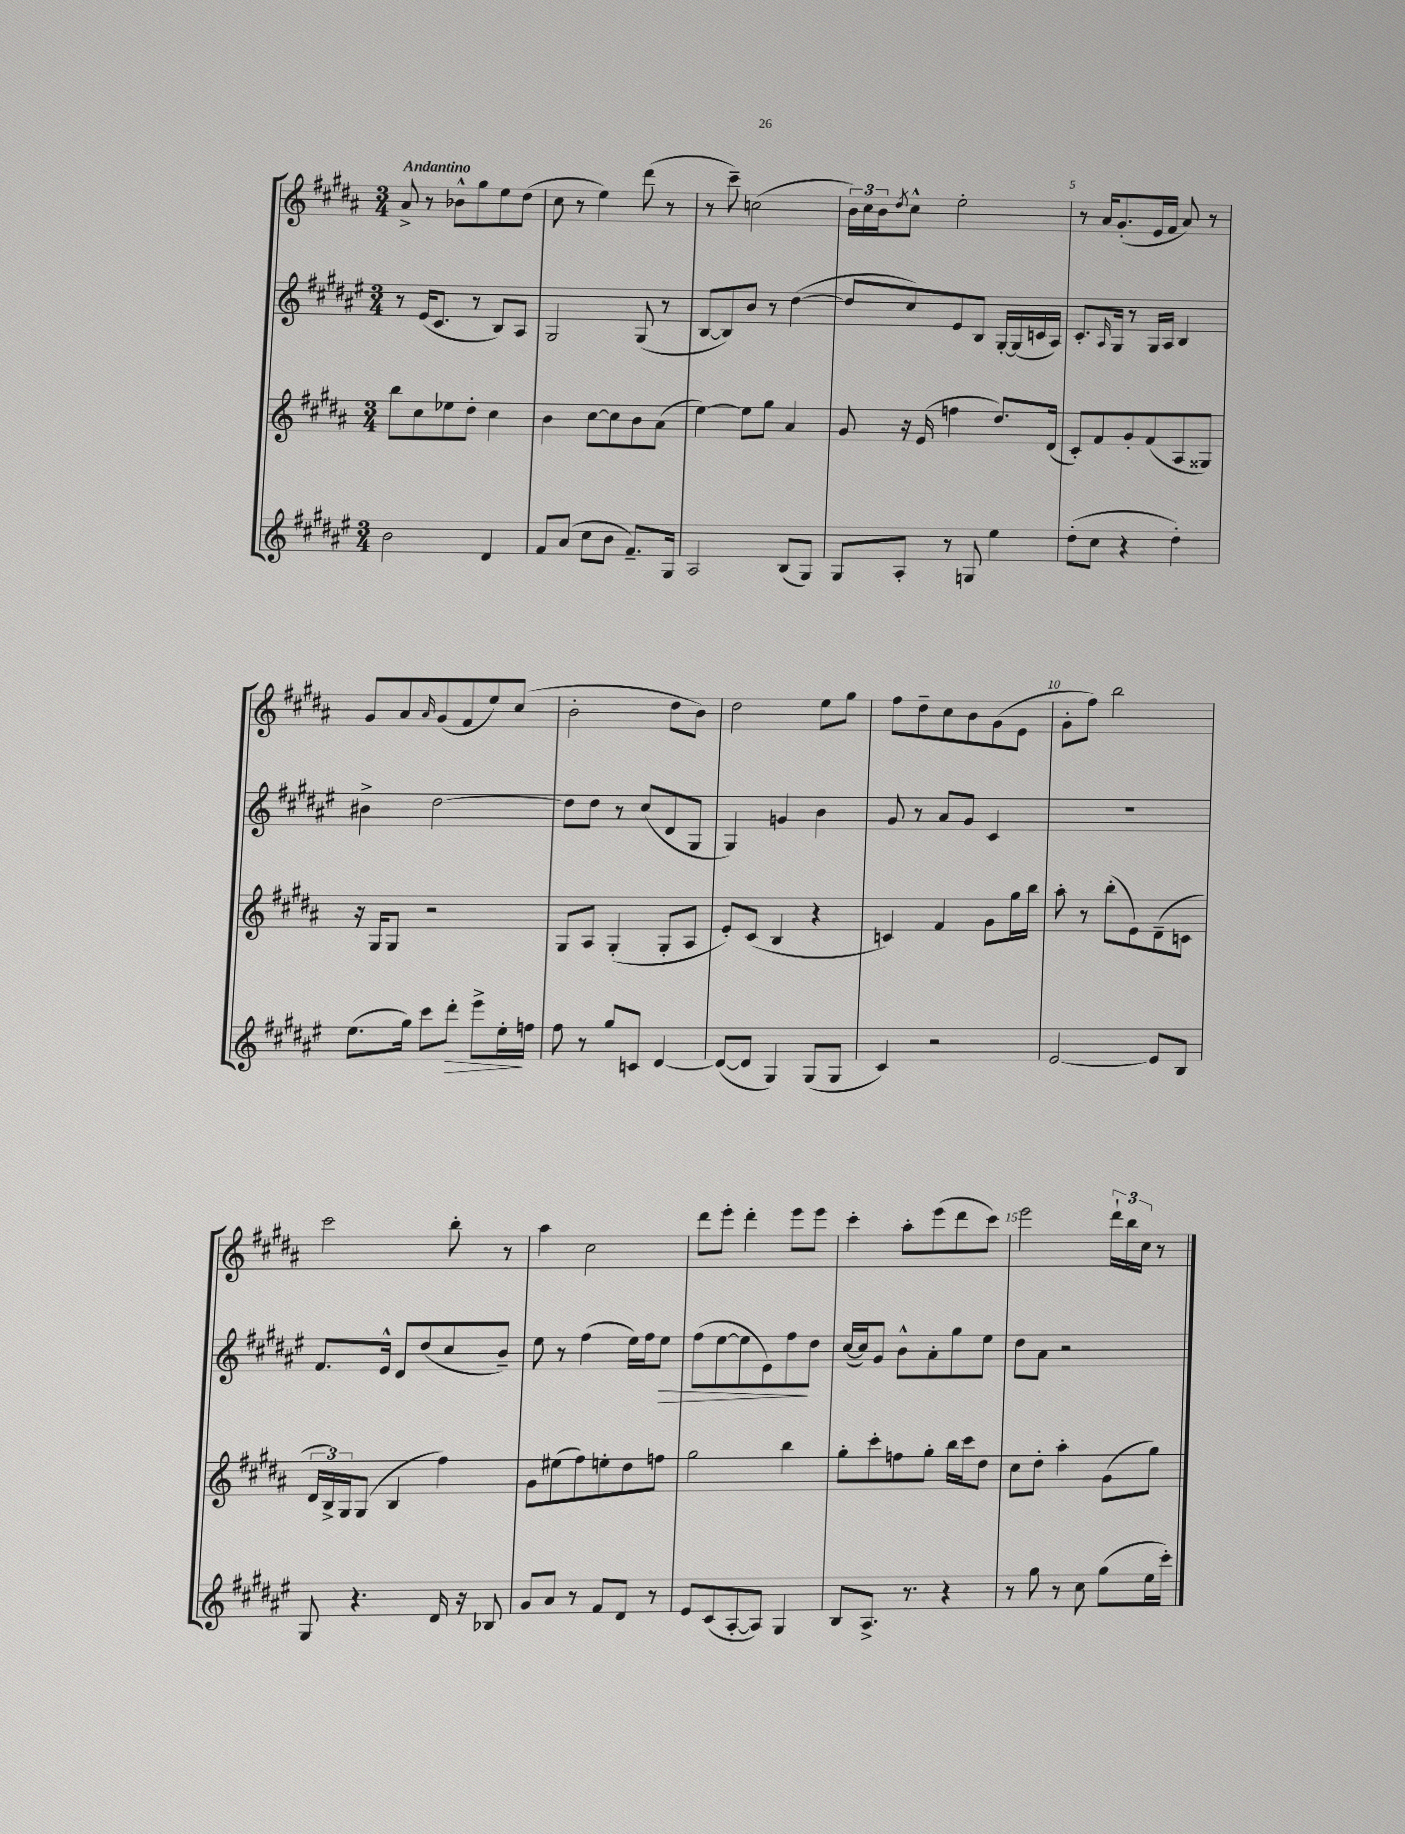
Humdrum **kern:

**kern	**dynam	**kern	**kern	**dynam	**kern
*part4	*part4	*part3	*part2	*part2	*part1
*staff4	*staff4	*staff3	*staff2	*staff2	*staff1
*clefG2	*	*clefG2	*clefG2	*	*clefG2
*k[f#c#g#d#a#e#]	*	*k[f#c#g#d#a#]	*k[f#c#g#d#a#e#]	*	*k[f#c#g#d#a#]
*M3/4	*	*M3/4	*M3/4	*	*M3/4
=1	=1	=1	=1	=1	=1
!	!	!	!	!	!LO:TX:a:B:t=Andantino
2b\	.	8bb\L	8r	.	8a#^/
.	.	8cc#\	(16e#/KL	.	8r
.	.	.	8.c#/J	.	.
.	.	8ee-X\	.	.	8b-X^^\L
.	.	8dd#'\J	8r	.	8gg#\
4d#/	.	4cc#\	8B/L)	.	8ee\
.	.	.	8A#/J	.	(8dd#\J
=2	=2	=2	=2	=2	=2
8f#/L	.	4b\	2G#/	.	8cc#\
(8a#/J	.	.	.	.	8r
8cc#\L	.	[8cc#\L	.	.	4ee\)
8b\J	.	8cc#\]	.	.	.
8.f#~/L)	.	8b\	(8G#/	.	(8ddd#\
.	.	(8a#\J	8r	.	8r
16G#/Jk	.	.	.	.	.
=3	=3	=3	=3	=3	=3
2A#/	.	[4ee\)	[8B/L	.	8r
.	.	.	8B/])	.	8ccc#~\)
.	.	8ee\L]	8b/J	.	(2ccn\
.	.	8gg#\J	8r	.	.
(8B/L	.	4a#/	([4dd#\	.	.
8G#/J)	.	.	.	.	.
=4	=4	=4	=4	=4	=4
8G#/L	.	8g#/	8dd#/L]	.	24b\LL)
.	.	.	.	.	24cc#\
.	.	.	.	.	24b\J
.	.	.	.	.	8qdd#/
8A#'/J	.	16r	8cc#/)	.	8cc#^^\J
.	.	(16e/	.	.	.
8r	.	4ffn\	8e#/	.	2ee'\
8Gn/	.	.	8B/J	.	.
4ee#\	.	8.dd#/L)	[16G#'/LL	.	.
.	.	.	(16G#/]	.	.
.	.	.	16cn/	.	.
.	.	(16d#/Jk	16A#/JJ)	.	.
=5	=5	=5	=5	=5	=5
(8dd#'\L	.	8c#'/L)	8.c#'/L	.	8r
8cc#\J	.	8f#/	.	.	16a#/KL
.	.	.	16qqA#/	.	.
.	.	.	16G#/Jk	.	(8.g#'/
4r	.	8g#'/	8r	.	.
.	.	(8f#/	16G#/LL	.	16e/L
.	.	.	16A#/JJ	.	16f#/JJ
4dd#'\)	.	8A#/	4B/	.	8a#/)
.	.	8G##X/J)	.	.	8r
!!LO:LB:g=z
=6	=6	=6	=6	=6	=6
(8.ee#\L	.	16r	4b#X^\	.	8g#/L
.	.	16G#/KL	.	.	.
.	.	8G#/J	.	.	8a#/
16gg#\Jk)	.	.	.	.	.
.	.	.	.	.	16qqa#/
8ccc#\L	.	2r	[2dd#\	.	(8g#/
!	!LO:HP:b	!	!	!	!
8ddd#'\J	>	.	.	.	8f#/
8eee#^\L	.	.	.	.	8ee/)
16ee#'\L	.	.	.	.	(8cc#/J
16ffn\JJ	]	.	.	.	.
=7	=7	=7	=7	=7	=7
8ff#\	.	8G#/L	8dd#\L]	.	2b'\
8r	.	8A#/J	8dd#\J	.	.
8gg#/L	.	(4G#'/	8r	.	.
8cn/J	.	.	(8cc#/L	.	.
[4d#/	.	8G#'/L	8d#/	.	8dd#\L
.	.	8A#/J	8G#/J	.	8b\J)
=8	=8	=8	=8	=8	=8
(8d#/L_	.	8e'/L)	4G#/)	.	2dd#\
8d#/J]	.	(8c#/J	.	.	.
4G#/)	.	4B/	4gn/	.	.
(8G#/L	.	4r	4b\	.	8ee\L
8G#/J	.	.	.	.	8gg#\J
=9	=9	=9	=9	=9	=9
4c#/)	.	4cn/)	8g#/	.	8ff#\L
.	.	.	8r	.	8dd#~\
2r	.	4f#/	8a#/L	.	8cc#\
.	.	.	8g#/J	.	8b\
.	.	8g#\L	4c#/	.	(8g#\
.	.	16gg#\L	.	.	8e\J
.	.	16bb\JJ	.	.	.
=10	=10	=10	=10	=10	=10
[2e#/	.	8aa#'\	2.r	.	8g#'\L
.	.	8r	.	.	8ff#\J)
.	.	(8bb'\L	.	.	2bb\
.	.	8e\)	.	.	.
8e#/L]	.	(8d#~\	.	.	.
8B/J	.	8cn\J	.	.	.
!!LO:LB:g=z
=11	=11	=11	=11	=11	=11
8G#/	.	24d#/LL	8.f#/L	.	2ccc#\
.	.	24B^/)	.	.	.
.	.	24G#/J	.	.	.
4.r	.	(8G#/J	.	.	.
.	.	.	16e#^^/Jk	.	.
.	.	4B/	8d#/L	.	.
.	.	.	(8dd#/	.	.
16d#/	.	4ff#\)	8cc#/	.	8bb'\
16r	.	.	.	.	.
8B-X/	.	.	8b~/J)	.	8r
=12	=12	=12	=12	=12	=12
8g#/L	.	8g#\L	8ee#\	.	4aa#\
8a#/J	.	(8ee#X\	8r	.	.
8r	.	8ff#\)	(4ff#\	.	2cc#\
8f#/L	.	8een'\	.	.	.
8d#/J	.	8dd#\	16ee#\LL)	.	.
.	.	.	16ff#\J	.	.
!	!	!	!	!LO:HP:b	!
8r	.	8ffn\J	8ee#\J	>	.
=13	=13	=13	=13	=13	=13
8e#/L	.	2gg#\	(8ff#\L	.	8ddd#\L
(8c#/	.	.	[8ee#\	.	8eee'\J
[8A#'/	.	.	8ee#\]	.	4ddd#'\
8A#/J])	.	.	8e#\)	.	.
4G#/	.	4bb\	8ff#\	.	8eee\L
.	.	.	8dd#\J	]	8eee\J
=14	=14	=14	=14	=14	=14
8B/L	.	8gg#'\L	([16cc#/LL	.	4ccc#'\
.	.	.	16cc#/J])	.	.
8.A#^/J	.	8ccc#'\	8g#/J	.	.
.	.	8ffn\	8b^^\L	.	8aa#'\L
8.r	.	.	.	.	.
.	.	8gg#'\J	8a#'\	.	(8eee\
4r	.	16bb\LL	8gg#\	.	8ddd#\
.	.	16ccc#\J	.	.	.
.	.	8dd#\J	8ee#\J	.	8ccc#\J)
=15	=15	=15	=15	=15	=15
8r	.	8cc#\L	8dd#\L	.	2eee\
8gg#\	.	8dd#'\J	8a#\J	.	.
8r	.	4aa#'\	2r	.	.
8cc#\	.	.	.	.	.
(8gg#\L	.	(8g#\L	.	.	24ddd#`\LL
.	.	.	.	.	24bb\
.	.	.	.	.	24cc#\JJ
16ee#\L	.	8gg#\J)	.	.	8r
16ccc#'\JJ)	.	.	.	.	.
==	==	==	==	==	==
*-	*-	*-	*-	*-	*-
